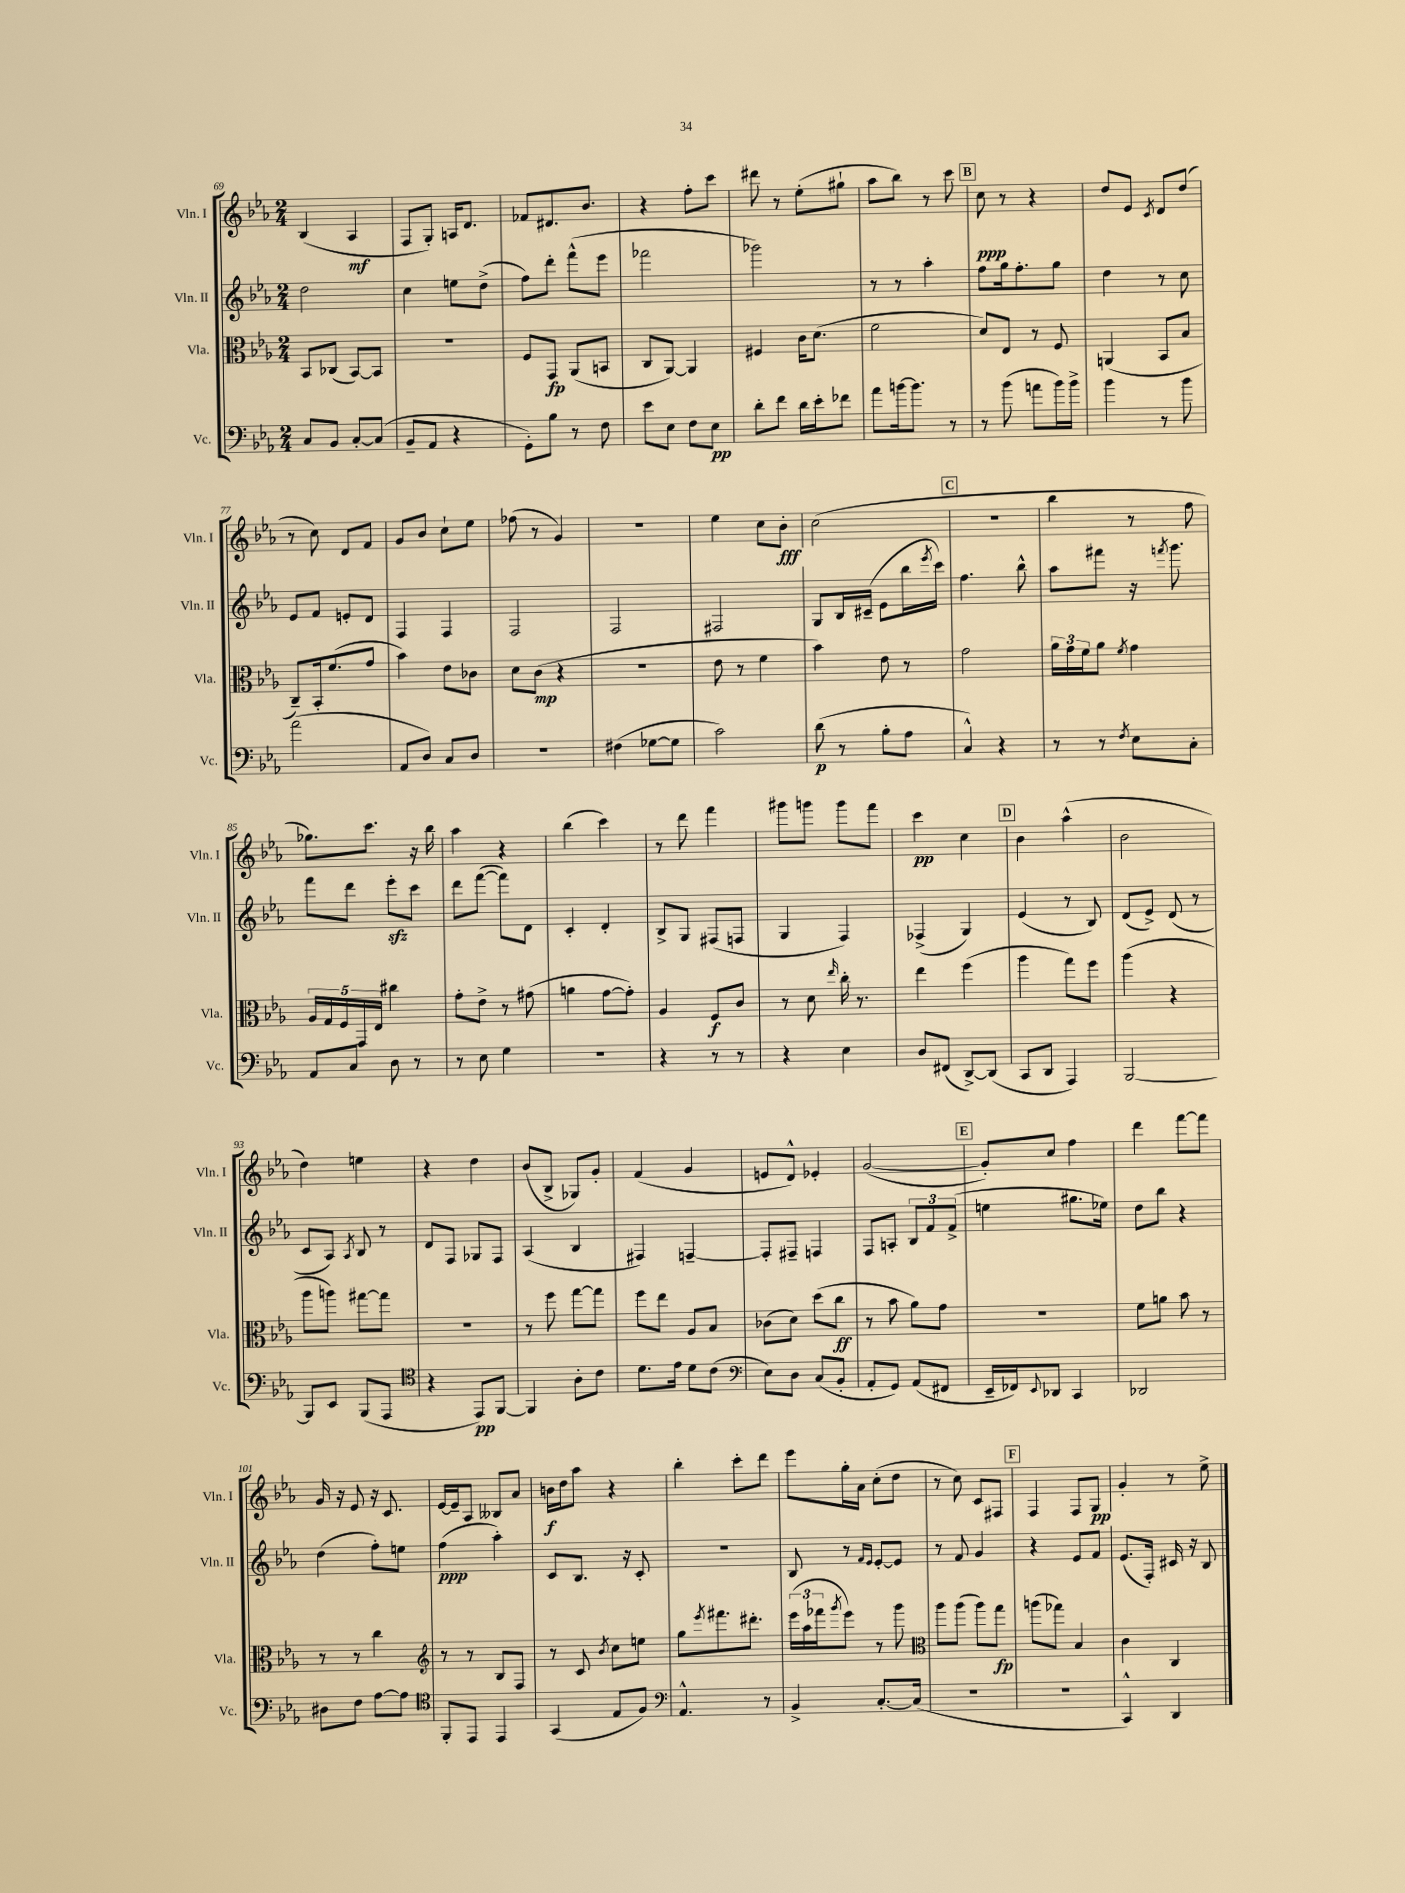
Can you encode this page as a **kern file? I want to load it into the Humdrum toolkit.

**kern	**dynam	**kern	**dynam	**kern	**dynam	**kern	**dynam
*part4	*part4	*part3	*part3	*part2	*part2	*part1	*part1
*staff4	*staff4	*staff3	*staff3	*staff2	*staff2	*staff1	*staff1
*I"Vc.	*	*I"Vla.	*	*I"Vln. II	*	*I"Vln. I	*
*I'Vc.	*	*I'Vla.	*	*I'Vln. II	*	*I'Vln. I	*
*clefF4	*	*clefC3	*	*clefG2	*	*clefG2	*
*k[b-e-a-]	*	*k[b-e-a-]	*	*k[b-e-a-]	*	*k[b-e-a-]	*
*M2/4	*	*M2/4	*	*M2/4	*	*M2/4	*
=69	=69	=69	=69	=69	=69	=69	=69
8C/L	.	8BB-/L	.	2dd\	.	(4B-/	.
8BB-/J	.	(8C-X/J	.	.	.	.	.
[8C'/L	.	[8BB-/L)	.	.	.	4A-/	mf
(8C/J]	.	8BB-/J]	.	.	.	.	.
=70	=70	=70	=70	=70	=70	=70	=70
8BB-~/L	.	2r	.	4cc\	.	8F/L	.
8AA-/J	.	.	.	.	.	8G'/J)	.
4r	.	.	.	8een\L	.	16An/KL	.
.	.	.	.	.	.	8.d/J	.
.	.	.	.	(8dd^\J	.	.	.
=71	=71	=71	=71	=71	=71	=71	=71
8GG'\L)	.	8F/L	.	8ff\L)	.	8f-X/L	.
8B-\J	.	8GG/J	fp	8ddd'\J	.	8.d#X/	.
8r	.	(8AA-/L	.	(8fff^^\L	.	.	.
.	.	.	.	.	.	8.b-/J	.
8F\	.	8BBn/J	.	8eee-\J	.	.	.
=72	=72	=72	=72	=72	=72	=72	=72
8e-\L	.	8C/L	.	2fff-X\	.	4r	.
8E-\J	.	[8AA-/J)	.	.	.	.	.
8F\L	.	4AA-/]	.	.	.	8ff'\L	.
8E-\J	pp	.	.	.	.	8ccc\J	.
=73	=73	=73	=73	=73	=73	=73	=73
8d'\L	.	4F#X/	.	2ggg-X\)	.	8ddd#X\	.
8f\J	.	.	.	.	.	8r	.
16d\LL	.	16c\KL	.	.	.	(8ee-'\L	.
16e-'\J	.	(8.d\J	.	.	.	.	.
8f-X\J	.	.	.	.	.	8gg#X`\J	.
=74	=74	=74	=74	=74	=74	=74	=74
8a-\L	.	2f\	.	8r	.	8aa-\L	.
[16bn\k	.	.	.	8r	.	8bb-\J)	.
8.b\J]	.	.	.	.	.	.	.
.	.	.	.	4aa-'\	.	8r	.
8r	.	.	.	.	.	8ccc\	.
!!LO:REH:place=s1:t=B
=75	=75	=75	=75	=75	=75	=75	=75
8r	.	8d/L)	.	8ff\L	.	8cc\	ppp
(8b-\	.	8E-/J	.	16gg\k	.	8r	.
.	.	.	.	8.ff'\	.	.	.
8an\L	.	8r	.	.	.	4r	.
16b-\L)	.	8F/	.	8gg\J	.	.	.
16b-^\JJ	.	.	.	.	.	.	.
=76	=76	=76	=76	=76	=76	=76	=76
4b-\	.	(4AAn/	.	4dd\	.	8dd/L	.
.	.	.	.	.	.	8e-/J	.
.	.	.	.	.	.	8qc/	.
8r	.	8BB-/L	.	8r	.	8d/L	.
8b-\	.	8B-/J	.	8cc\	.	(8dd/J	.
!!LO:LB:g=z
=77	=77	=77	=77	=77	=77	=77	=77
(2a-\	.	8C~/L)	.	8e-/L	.	8r	.
.	.	16BB-'/k	.	8f/J	.	8cc\)	.
.	.	(8.f/	.	.	.	.	.
.	.	.	.	8en'/L	.	8d/L	.
.	.	8g/J	.	8d/J	.	8f/J	.
=78	=78	=78	=78	=78	=78	=78	=78
8AA-/L	.	4b-\)	.	4F/	.	8g/L	.
8D/J)	.	.	.	.	.	8b-/J	.
8C/L	.	8e-\L	.	4F/	.	8cc`\L	.
8D/J	.	8c-X\J	.	.	.	8ee-\J	.
=79	=79	=79	=79	=79	=79	=79	=79
2r	.	8d\L	.	2F/	.	(8ff-X\	.
.	.	(8c\J	mp	.	.	8r	.
.	.	4r	.	.	.	4g/)	.
=80	=80	=80	=80	=80	=80	=80	=80
(4F#X\	.	2r	.	2F/	.	2r	.
[8G-X\L	.	.	.	.	.	.	.
8G-\J]	.	.	.	.	.	.	.
=81	=81	=81	=81	=81	=81	=81	=81
2c\)	.	8e-\	.	2F#X/	.	4ee-\	.
.	.	8r	.	.	.	.	.
.	.	4f\	.	.	.	8cc\L	.
.	.	.	.	.	.	8b-'\J	fff
=82	=82	=82	=82	=82	=82	=82	=82
(8d\	p	4b-\)	.	8G/L	.	(2cc\	.
8r	.	.	.	16B-/L	.	.	.
.	.	.	.	(16c#X~/JJ	.	.	.
8B-'\L	.	8e-\	.	8e-\L	.	.	.
8A-\J	.	8r	.	16bb-\L	.	.	.
.	.	.	.	8qeee-/	.	.	.
.	.	.	.	16ccc\JJ)	.	.	.
!!LO:REH:place=s1:t=C
=83	=83	=83	=83	=83	=83	=83	=83
4C^^/)	.	2g\	.	4.ff\	.	2r	.
4r	.	.	.	.	.	.	.
.	.	.	.	8bb-^^\	.	.	.
=84	=84	=84	=84	=84	=84	=84	=84
8r	.	24a-\LL	.	8aa-\L	.	4bb-\	.
.	.	24g\	.	.	.	.	.
.	.	24f\J	.	.	.	.	.
8r	.	8a-\J	.	8fff#X\J	.	.	.
8qF/	.	8qf/	.	.	.	.	.
8E-\L	.	4g\	.	16r	.	8r	.
.	.	.	.	8qfffn/	.	.	.
.	.	.	.	8.ggg\	.	.	.
8C'\J	.	.	.	.	.	8ff\	.
!!LO:LB:g=z
=85	=85	=85	=85	=85	=85	=85	=85
8AA-/L	.	20A-/LL	.	8fff\L	.	8.gg-X\L)	.
.	.	20G/	.	.	.	.	.
.	.	20F/	.	.	.	.	.
8C/J	.	.	.	8ddd\J	.	.	.
.	.	20GG/	.	.	.	.	.
.	.	.	.	.	.	8.ccc\J	.
.	.	20E-/JJ	.	.	.	.	.
8D\	.	4cc#X\	.	8eee-zz'\L	.	.	.
8r	.	.	.	8ccc\J	.	16r	.
.	.	.	.	.	.	16bb-\	.
=86	=86	=86	=86	=86	=86	=86	=86
8r	.	8g'\L	.	8ddd\L	.	4aa-\	.
8E-\	.	8e-^\J	.	([8fff\J	.	.	.
4G\	.	8r	.	8fff\L])	.	4r	.
.	.	(8g#X\	.	8d\J	.	.	.
=87	=87	=87	=87	=87	=87	=87	=87
2r	.	4an\	.	4c'/	.	(4bb-\	.
.	.	[8g\L	.	4d'/	.	4ccc\)	.
.	.	8g'\J])	.	.	.	.	.
=88	=88	=88	=88	=88	=88	=88	=88
4r	.	4A-/	.	8B-^/L	.	8r	.
.	.	.	.	8G/J	.	8ddd\	.
8r	.	8F/L	f	(8F#X/L	.	4fff\	.
8r	.	8c/J	.	8Fn/J	.	.	.
=89	=89	=89	=89	=89	=89	=89	=89
4r	.	8r	.	4G/	.	8ggg#X\L	.
.	.	8d\	.	.	.	8gggn\J	.
.	.	16qqee-/	.	.	.	.	.
4E-\	.	16cc'\	.	4F/)	.	8ggg\L	.
.	.	8.r	.	.	.	.	.
.	.	.	.	.	.	8fff\J	.
=90	=90	=90	=90	=90	=90	=90	=90
8D/L	.	4ee-\	.	(4F-X^/	.	4ccc\	pp
(8FF#X/J	.	.	.	.	.	.	.
[8DD^/L)	.	(4ff\	.	4G/)	.	4cc\	.
(8DD/J]	.	.	.	.	.	.	.
!!LO:REH:place=s1:t=D
=91	=91	=91	=91	=91	=91	=91	=91
8CC/L	.	4aa-\	.	(4e-/	.	4b-\	.
8DD/J	.	.	.	.	.	.	.
4AAA-/)	.	8gg\L)	.	8r	.	(4aa-^^\	.
.	.	8ff\J	.	8B-/)	.	.	.
=92	=92	=92	=92	=92	=92	=92	=92
[2BBB-/	.	(4aa-\	.	(8d/L	.	2b-\	.
.	.	.	.	8e-^/J)	.	.	.
.	.	4r	.	(8d/	.	.	.
.	.	.	.	8r	.	.	.
!!LO:LB:g=z
=93	=93	=93	=93	=93	=93	=93	=93
8BBB-/L]	.	8aa-\L	.	8c/L	.	4dd\)	.
8EE-/J	.	8aan\J)	.	8A-/J)	.	.	.
.	.	.	.	8qA-/	.	.	.
(8BBB-/L	.	[8gg#X\L	.	8B-/	.	4een\	.
8AAA-/J	.	8gg#\J]	.	8r	.	.	.
=94	=94	=94	=94	=94	=94	=94	=94
*clefC4	*	*	*	*	*	*	*
4r	.	2r	.	8d/L	.	4r	.
.	.	.	.	8F/J	.	.	.
8EE-/L)	pp	.	.	8G-X/L	.	4dd\	.
[8FF/J	.	.	.	8F/J	.	.	.
=95	=95	=95	=95	=95	=95	=95	=95
4FF/]	.	8r	.	(4A-/	.	(8b-/L	.
.	.	8ff\	.	.	.	8B-^/J	.
8A-'\L	.	[8gg\L	.	4B-/	.	8G-X/L)	.
8c\J	.	8gg\J]	.	.	.	8g'/J	.
=96	=96	=96	=96	=96	=96	=96	=96
8.d\L	.	8ff\L	.	4F#X/)	.	(4f/	.
.	.	8ee-\J	.	.	.	.	.
16e-\Jk	.	.	.	.	.	.	.
8d\L	.	8A-/L	.	[4Fn~/	.	4g/	.
(8c\J	.	8B-/J	.	.	.	.	.
=97	=97	=97	=97	=97	=97	=97	=97
*clefF4	*	*	*	*	*	*	*
8E-\L)	.	(8c-X\L	.	8F'/L]	.	8en/L	.
8D\J	.	8d\J)	.	8F#X~/J	.	8d^^/J)	.
(8C/L	.	(8dd\L	.	4Fn/	.	4e-X'/	.
8BB-'/J	.	8cc\J	ff	.	.	.	.
=98	=98	=98	=98	=98	=98	=98	=98
8AA-'/L	.	8r	.	8F/L	.	([2g/	.
8GG/J)	.	8b-\	.	8An'/J	.	.	.
(8AA-/L	.	8a-\L)	.	12B-/L	.	.	.
.	.	.	.	12f/	.	.	.
8FF#X/J	.	8g\J	.	.	.	.	.
.	.	.	.	(12f^/J	.	.	.
!!LO:REH:place=s1:t=E
=99	=99	=99	=99	=99	=99	=99	=99
16EE-~/LL	.	2r	.	4een\	.	8g'/L])	.
16FF-X/J)	.	.	.	.	.	.	.
8qqEE-/	.	.	.	.	.	.	.
8DD-X/J	.	.	.	.	.	8cc/J	.
4CC/	.	.	.	8.gg#X\L	.	4ff\	.
.	.	.	.	16ee-X\Jk)	.	.	.
=100	=100	=100	=100	=100	=100	=100	=100
2DD-X/	.	8f\L	.	8dd\L	.	4ddd\	.
.	.	8an\J	.	8bb-\J	.	.	.
.	.	8b-\	.	4r	.	[8fff\L	.
.	.	8r	.	.	.	8fff\J]	.
!!LO:LB:g=z
=101	=101	=101	=101	=101	=101	=101	=101
8D#X\L	.	8r	.	(4dd\	.	16g/	.
.	.	.	.	.	.	16r	.
8F\J	.	8r	.	.	.	8e-/	.
[8A-\L	.	4cc\	.	8ff'\L)	.	16r	.
.	.	.	.	.	.	8.c/	.
8A-\J]	.	.	.	8een\J	.	.	.
=102	=102	=102	=102	=102	=102	=102	=102
*clefC4	*	*clefG2	*	*	*	*	*
8FF'/L	.	8r	.	(4ff\	ppp	[16e-/LL	.
.	.	.	.	.	.	16e-~/J]	.
8EE-/J	.	8r	.	.	.	8A-/J	.
4EE-/	.	8B-/L	.	4aa-'\)	.	8B--X/L	.
.	.	8F/J	.	.	.	8a-/J	.
=103	=103	=103	=103	=103	=103	=103	=103
(4GG/	.	8r	.	8c/L	.	16bn\LL	f
.	.	.	.	.	.	16dd\J	.
.	.	8c/	.	8.B-/J	.	8aa-\J	.
.	.	8qb-/	.	.	.	.	.
8E-/L	.	8cc\L	.	.	.	4r	.
.	.	.	.	16r	.	.	.
8F/J)	.	8een\J	.	8c'/	.	.	.
=104	=104	=104	=104	=104	=104	=104	=104
*clefF4	*	*	*	*	*	*	*
4.AA-^^/	.	8gg\L	.	2r	.	4bb-'\	.
.	.	8qeee-/	.	.	.	.	.
.	.	8.fff#X\	.	.	.	.	.
.	.	.	.	.	.	8ccc'\L	.
.	.	8.ddd#X'\J	.	.	.	.	.
8r	.	.	.	.	.	8ddd\J	.
=105	=105	=105	=105	=105	=105	=105	=105
4BB-^/	.	(24eee-\LL	.	8B-/	.	8eee-\L	.
.	.	24aa-\	.	.	.	.	.
.	.	24fff-X\J	.	.	.	.	.
.	.	8qggg/	.	.	.	.	.
.	.	8eee-\J)	.	8r	.	16gg'\L	.
.	.	.	.	.	.	16a-\JJ	.
.	.	.	.	16qqf/LL	.	.	.
.	.	.	.	16qqe-/JJ	.	.	.
[8.C'/L	.	8r	.	[8e-'/L	.	(8cc'\L	.
.	.	8ggg\	.	8e-/J]	.	8dd\J	.
(16C/Jk]	.	.	.	.	.	.	.
=106	=106	=106	=106	=106	=106	=106	=106
*	*	*clefC3	*	*	*	*	*
2r	.	8aa-\L	.	8r	.	8r	.
.	.	(8aa-\J	.	8f/	.	8cc\)	.
.	.	8aa-\L)	.	4g/	.	8c/L	.
.	.	8gg\J	fp	.	.	8F#X/J	.
!!LO:REH:place=s1:t=F
=107	=107	=107	=107	=107	=107	=107	=107
2r	.	(8aan\L	.	4r	.	4F/	.
.	.	8gg-X\J)	.	.	.	.	.
.	.	4B-/	.	8e-/L	.	8F/L	.
.	.	.	.	8f/J	.	8G/J	pp
=108	=108	=108	=108	=108	=108	=108	=108
4CC^^/)	.	4c\	.	(8.e-/L	.	4g'/	.
.	.	.	.	16F'/Jk)	.	.	.
4DD/	.	4C/	.	16c#X/	.	8r	.
.	.	.	.	16r	.	.	.
.	.	.	.	8B-/	.	8ee-^\	.
==	==	==	==	==	==	==	==
*-	*-	*-	*-	*-	*-	*-	*-
